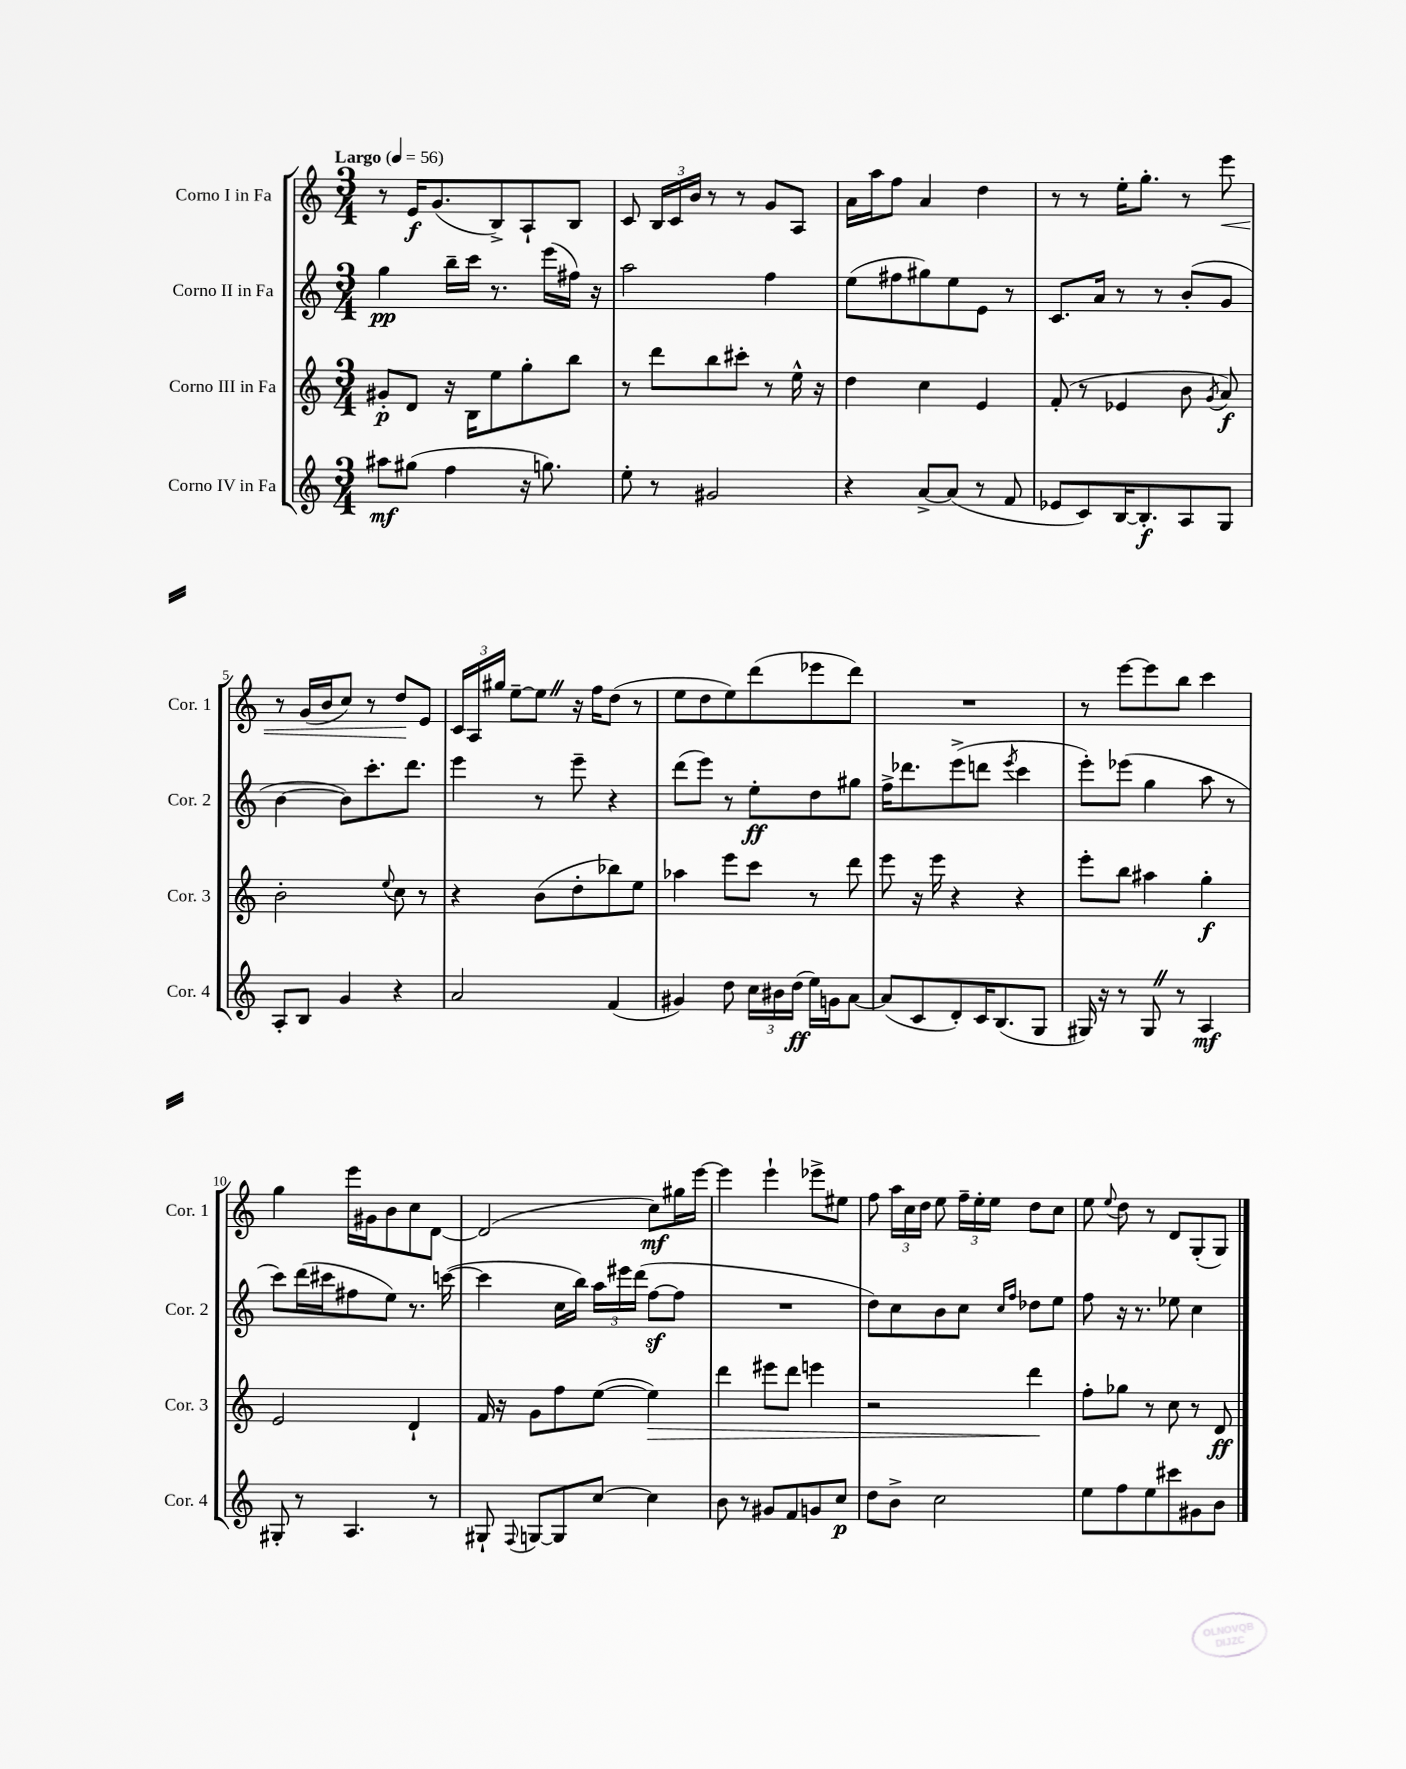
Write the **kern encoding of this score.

**kern	**kern	**kern	**kern
*staff4	*staff3	*staff2	*staff1
*clefG2	*clefG2	*clefG2	*clefG2
*k[]	*k[]	*k[]	*k[]
*M3/4	*M3/4	*M3/4	*M3/4
*MM56	*MM56	*MM56	*MM56
8aa#\L	8g#'/L	4gg\	8r
(8gg#\J	8d/J	.	16e/LK
.	.	.	(8.g/
4ff\	16r	16bb~\LL	.
.	16B\LK	16ccc\JJ	.
.	8ee\	8.r	8B^/)
16r	8gg'\	.	8A`/
8.gg\)	.	(16eee\LL	.
.	8bb\J	16ff#\JJ)	8B/J
.	.	16r	.
=	=	=	=
8ee'\	8r	2aa\	8c/
8r	8ddd\L	.	24B/LL
.	.	.	24c/
.	.	.	24b/JJ
2g#/	8bb\	.	8r
.	8ccc#'\J	.	8r
.	8r	4ff\	8g/L
.	16ee^^\	.	8A/J
.	16r	.	.
=	=	=	=
4r	4dd\	(8ee\L	16a\LL
.	.	.	16aa\J
.	.	8ff#\	8ff\J
[8a^/L	4cc\	8gg#\)	4a/
(8a/]J	.	8ee\	.
8r	4e/	8e\J	4dd\
8f/	.	8r	.
=	=	=	=
8e-/L	(8f'/	8.c/L	8r
8c/)	8r	.	8r
.	.	16a/Jk	.
[16B/K	4e-/	8r	16ee'\LK
8.B'/]	.	.	8.gg'\J
.	.	8r	.
8A/	8b\	(8b'/L	8r
.	8qg/	.	.
8G/J	8a/)	8g/J	8eee\
=	=	=	=
8A'/L	2b'\	[4b\	8r
8B/J	.	.	(16g/LL
.	.	.	16b/J
4g/	.	8b\]L)	8cc/J)
.	.	8.ccc'\	8r
.	8qqee/	.	.
4r	8cc\	.	8dd/L
.	.	8.ddd\J	.
.	8r	.	8e/J
=	=	=	=
2a/	4r	4eee\	24c/LL
.	.	.	24A/
.	.	.	24gg#/JJ
.	.	.	[8ee~\L
.	(8b\L	8r	8ee\]J
.	8dd'\	8eee~\	16r
.	.	.	16ff\LK
(4f/	8bb-\)	4r	(8dd\J
.	8ee\J	.	8r
=	=	=	=
4g#/)	4aa-\	(8ddd\L	8ee\L
.	.	8eee\J)	8dd\
8dd\	8eee\L	8r	8ee\)
24cc\LL	8ccc\J	8ee'\L	(8ddd\
24b#\	.	.	.
(24dd\JJ	.	.	.
16ee\LL)	8r	8dd\	8eee-\
16g\J	.	.	.
[8a\J	8ddd\	8gg#\J	8ddd\J)
=	=	=	=
(8a/]L	8eee\	16ff^\LK	2.r
.	.	8.ddd-\	.
8c/	16r	.	.
.	16eee\	.	.
8d'/)	4r	(8eee^\	.
16c/K	.	8ddd\J	.
(8.B/	.	.	.
.	.	8qeee/	.
.	4r	4ccc\	.
8G/J	.	.	.
=	=	=	=
16G#/)	8eee'\L	8eee'\L)	8r
16r	.	.	.
8r	8bb\J	(8eee-\J	[8eee\L
8G#/	4aa#\	4gg\	8eee\]
8r	.	.	8bb\J
4A/	4gg'\	8aa\	4ccc\
.	.	8r	.
=	=	=	=
8G#'/	2e/	8ccc\L)	4gg\
8r	.	(16ddd\L	.
.	.	16ccc#\J	.
4.A/	.	8ff#\	16eee\LL
.	.	.	16g#\J
.	.	8ee\J)	8b\
.	4d`/	8.r	8cc\
8r	.	.	[8d\J
.	.	([16ccc\	.
=	=	=	=
8G#`/	16f/	4ccc\]	(2d/]
.	16r	.	.
8qqF/	.	.	.
[8G/L	8g\L	.	.
8G/]	8ff\	16cc\LL	.
.	.	16bb\JJ)	.
[8cc/J	([8ee\J	24aa\LL	.
.	.	24eee#\	.
.	.	(24ddd\JJ	.
4cc\]	4ee\])	[8ff\L	8cc\L)
.	.	8ff\]J	16gg#\L
.	.	.	[16eee\JJ
=	=	=	=
8b\	4ddd\	2.r	4eee\]
8r	.	.	.
8g#/L	8eee#\L	.	4eee`\
8f/	8ddd\J	.	.
8g/	4eee\	.	8eee-^\L
8cc/J	.	.	8ee#\J
=	=	=	=
8dd\L	2r	8dd\L)	8ff\
8b^\J	.	8cc\	24aa\LL
.	.	.	24cc\
.	.	.	24dd\JJ
2cc\	.	8b\	8ee\
.	.	8cc\J	24ff~\LL
.	.	.	24ee'\
.	.	.	24ee\JJ
.	.	16qqcc/LL	.
.	.	16qqff/JJ	.
.	4ddd\	8dd-\L	8dd\L
.	.	8ee\J	8cc\J
=	=	=	=
8ee\L	8ff'\L	8ff\	8ee\
.	.	.	8qqee/
8ff\	8gg-\J	16r	8dd\
.	.	8.r	.
8ee\	8r	.	8r
8ccc#\	8cc\	8ee-\	8d/L
8g#\	8r	4cc\	(8G'/
8b\J	8d/	.	8G/J)
==	==	==	==
*-	*-	*-	*-
